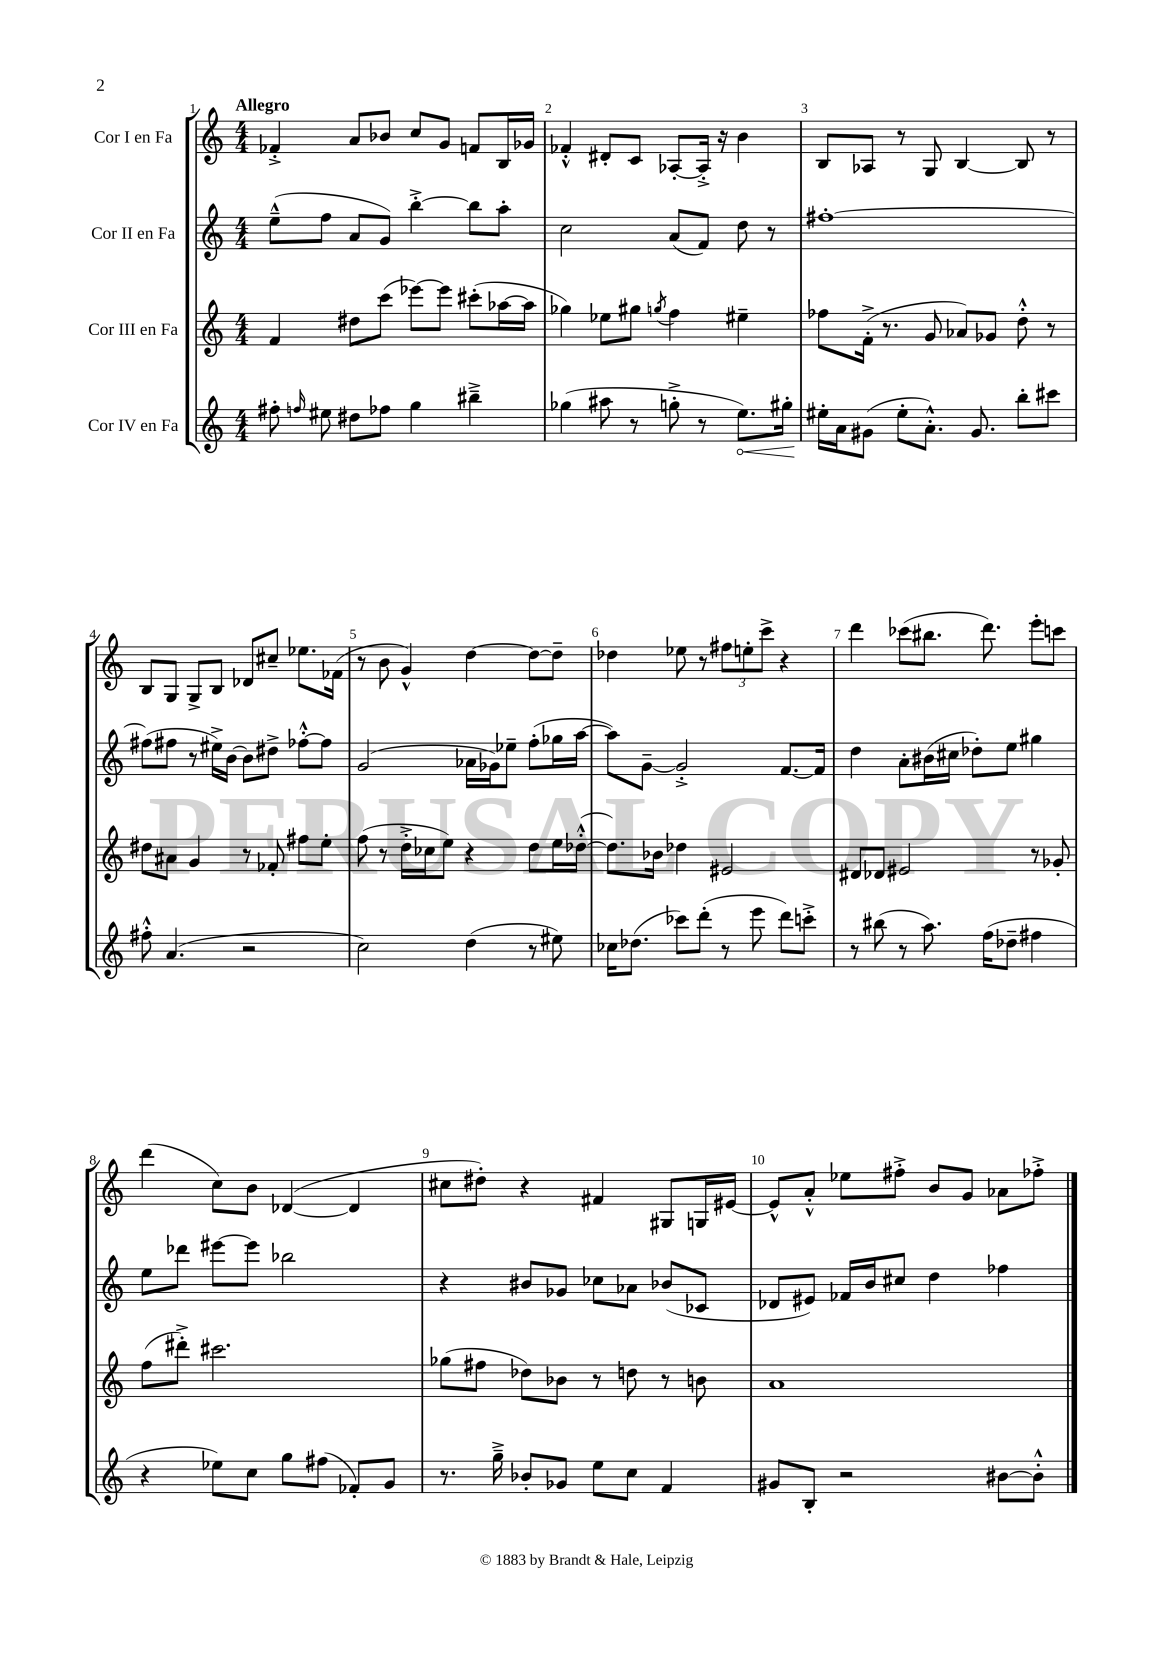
<<
\new StaffGroup <<
\new Staff = "s0" \with { instrumentName = "Cor I en Fa" } {
    \clef treble \key c \major \numericTimeSignature \time 4/4 \tempo "Allegro"
    \autoBeamOff fes'4-.-> a'8[ bes'8] c''8[ g'8] f'8[ b16 ges'16] |
    fes'4-.-^ dis'8[-. c'8] aes8[~-. aes16]-.-> r16 b'4 |
    b8[ aes8] r8 g8 b4~ b8 r8 |
    b8[ g8] g8[-> b8] des'8[ cis''8]-- ees''8.[ fes'16]( |
    r8 b'8 g'4-^) d''4~ d''8[~ d''8]-- |
    des''4 ees''8 r8 \tuplet 3/2 { fis''8[ e''8-. c'''8]-> } r4 |
    d'''4 ces'''8[( bis''8.] d'''8.) e'''8[-. c'''8] |
    d'''4( c''8[) b'8] des'4~( des'4 |
    cis''8[ dis''8]-.) r4 fis'4 gis8[ g16 eis'16]~ |
    eis'8[-^ a'8]-.-^ ees''8[ fis''8]-.-> b'8[ g'8] aes'8[ fes''8]-.-> \bar "|." |
}
\new Staff = "s1" \with { instrumentName = "Cor II en Fa" } {
    \clef treble \key c \major \numericTimeSignature \time 4/4
    \autoBeamOff e''8[---^( f''8] a'8[ g'8]) b''4~-.-> b''8[ a''8]-. |
    c''2 a'8[( f'8]) d''8 r8 |
    fis''1~-. |
    fis''8[( fis''8] r8 eis''16[->) b'16]~ b'8[ dis''8]-> fes''8[~-.-^ fes''8] |
    g'2( aes'16[ ges'16) ees''8]-- f''8[-.( ges''16 a''16]~ |
    a''8[) g'8]~-- g'2-.-> f'8.[~ f'16] |
    d''4 a'8[-. bis'16( cis''16] des''8[-.) e''8] gis''4 |
    e''8[ des'''8] eis'''8[~ eis'''8] bes''2 |
    r4 bis'8[ ges'8] ces''8[ aes'8] bes'8[( ces'8] |
    des'8[ eis'8]) fes'16[ b'16 cis''8] d''4 fes''4 \bar "|." |
}
\new Staff = "s2" \with { instrumentName = "Cor III en Fa" } {
    \clef treble \key c \major \numericTimeSignature \time 4/4
    \autoBeamOff f'4 dis''8[ c'''8]( ees'''8[~) ees'''8] cis'''8[-.( aes''16~ aes''16] |
    ges''4) ees''8[ gis''8] \acciaccatura { g''8 } f''4 eis''4-- |
    fes''8[ f'16]-.->( r8. g'8 aes'8[) ges'8] d''8-.-^ r8 |
    dis''8[ ais'8] g'4 r8 fes'8-. fis''8[ e''8]-. |
    f''8( r8 d''16[-.-> ces''16 e''8]) r4 d''8[ e''16 des''16]~-.-^( |
    des''8.[) bes'16] des''4 eis'2 |
    dis'8[ des'8] eis'2 r8 ges'8-. |
    f''8[( dis'''8]-.->) cis'''2. |
    ges''8[( fis''8] des''8[) bes'8] r8 d''8 r8 b'8 |
    a'1 \bar "|." |
}
\new Staff = "s3" \with { instrumentName = "Cor IV en Fa" } {
    \clef treble \key c \major \numericTimeSignature \time 4/4
    \autoBeamOff fis''8-. \grace { f''16 } eis''8 dis''8[ fes''8] g''4 bis''4---> |
    ges''4( ais''8 r8 g''8-.-> r8 \once \override Hairpin.circled-tip = ##t e''8.[\<) gis''16]-. |
    eis''16[-.\! a'16 gis'8]( eis''8[-. a'8.]-.-^) gis'8. b''8[-. cis'''8] |
    fis''8-.-^ a'4.( r2 |
    c''2) d''4( r8 eis''8) |
    ces''16[ des''8.]( ces'''8[) d'''8]-.( r8 e'''8 d'''8[) c'''8]-.-> |
    r8 bis''8( r8 a''8.) f''16[( des''8]-- fis''4 |
    r4 ees''8[) c''8] g''8[ fis''8]( fes'8[-.) g'8] |
    r8. g''16---> bes'8[-. ges'8] e''8[ c''8] f'4 |
    gis'8[ b8]-. r2 bis'8[~ bis'8]-.-^ \bar "|." |
}
>>
>>
\layout { \context { \Score \override BarNumber.break-visibility = ##(#f #t #t) barNumberVisibility = #all-bar-numbers-visible } }
